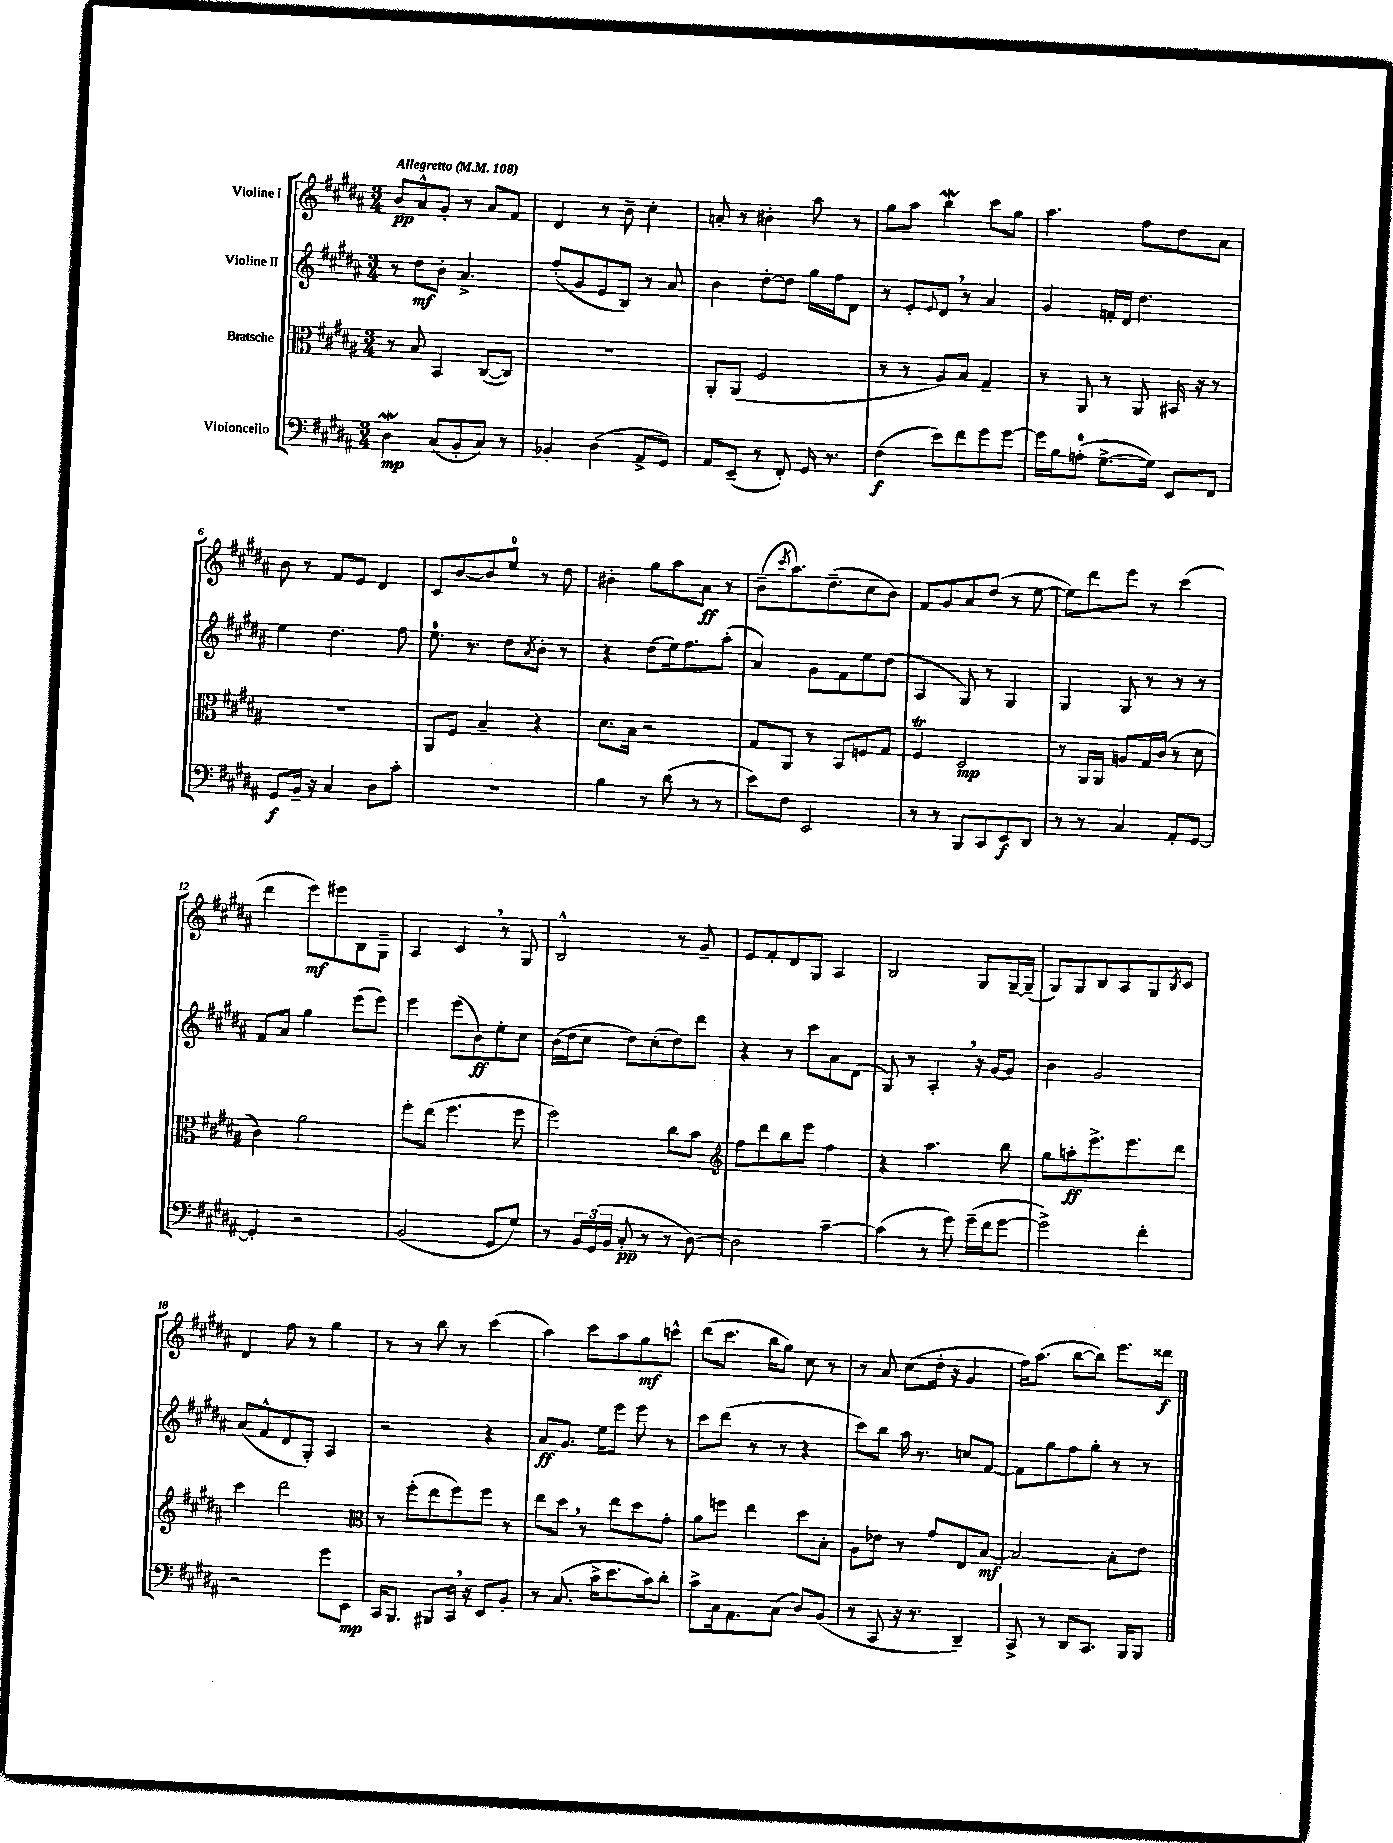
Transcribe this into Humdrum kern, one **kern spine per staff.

**kern	**dynam	**kern	**dynam	**kern	**dynam	**kern	**dynam
*part4	*part4	*part3	*part3	*part2	*part2	*part1	*part1
*staff4	*staff4	*staff3	*staff3	*staff2	*staff2	*staff1	*staff1
*I"Violoncello	*	*I"Bratsche	*	*I"Violine II	*	*I"Violine I	*
*clefF4	*	*clefC3	*	*clefG2	*	*clefG2	*
*k[f#c#g#d#a#]	*	*k[f#c#g#d#a#]	*	*k[f#c#g#d#a#]	*	*k[f#c#g#d#a#]	*
*M3/4	*	*M3/4	*	*M3/4	*	*M3/4	*
*MM108	*	*MM108	*	*MM108	*	*MM108	*
=1	=1	=1	=1	=1	=1	=1	=1
!	!	!	!	!	!	!LO:TX:a:B:t=Allegretto	!
4D#W\	mp	8r	.	8r	.	8b/L	pp
.	.	8B/	.	8dd#\L	mf	8a#^^/	.
(8C#/L	.	4BB/	.	8b'\J	.	8g#'/J	.
8BB'/	.	.	.	4.a#^/	.	8r	.
8C#/J)	.	([8C#/L	.	.	.	8a#/L	.
8r	.	8C#/J])	.	.	.	8f#/J	.
=2	=2	=2	=2	=2	=2	=2	=2
4BB-X'/	.	2.r	.	(8ff#'/L	.	4d#/	.
.	.	.	.	8g#/	.	.	.
(4D#\	.	.	.	8e/	.	8r	.
.	.	.	.	8B/J)	.	8b~\	.
8AA#^/L	.	.	.	8r	.	4cc#'\	.
8GG#/J)	.	.	.	8a#/	.	.	.
=3	=3	=3	=3	=3	=3	=3	=3
8AA#/L	.	8AA#'/L	.	4b\	.	8an'/	.
(8EE~/J	.	(8AA#/J	.	.	.	8r	.
8r	.	2F#/	.	[8dd#'\L	.	4b#X'\	.
8FF#'/)	.	.	.	8dd#\J]	.	.	.
16GG#/	.	.	.	16gg#\LL	.	8aa#\	.
8.r	.	.	.	16ff#\J	.	.	.
.	.	.	.	8d#\J	.	8r	.
=4	=4	=4	=4	=4	=4	=4	=4
(4F#\	f	8r	.	8r	.	8gg#\L	.
.	.	8r	.	8e'/L	.	8aa#\J	.
.	.	.	.	8qqe/	.	.	.
8e\L)	.	8A#/L)	.	8d#,/J	.	4bbw\	.
8f#\	.	8B/J	.	8r	.	.	.
8g#\	.	4G#~/	.	4a#/	.	8ccc#\L	.
[8g#\J	.	.	.	.	.	8gg#\J	.
=5	=5	=5	=5	=5	=5	=5	=5
16g#\LL]	.	8r	.	4g#/	.	4.aa#\	.
16B\J	.	.	.	.	.	.	.
(8An'\J	.	8AA#/	.	.	.	.	.
[8.G#^\L	.	8r	.	16fn'/LL	.	.	.
.	.	.	.	16d#/JJ	.	.	.
.	.	8AA#/	.	4.dd#\	.	8ff#\L	.
16G#\Jk])	.	.	.	.	.	.	.
8EE/L	.	16BB#X/	.	.	.	8dd#\	.
.	.	16r	.	.	.	.	.
8FF#/J	.	8r	.	.	.	8a#\J	.
!!LO:LB:g=z
=6	=6	=6	=6	=6	=6	=6	=6
8GG#/L	f	2.r	.	4ee\	.	8b\	.
16BB~/Jk	.	.	.	.	.	8r	.
16r	.	.	.	.	.	.	.
4C#/	.	.	.	4.dd#\	.	8f#/L	.
.	.	.	.	.	.	8e/J	.
8D#\L	.	.	.	.	.	4d#/	.
8c#'\J	.	.	.	8ff#\	.	.	.
=7	=7	=7	=7	=7	=7	=7	=7
2.r	.	8AA#/L	.	8.ee\	.	8c#/L	.
.	.	8F#/J	.	.	.	[8b/	.
.	.	.	.	8.r	.	.	.
.	.	4B~/	.	.	.	8b/]	.
.	.	.	.	8dd#\L	.	8ee/J	.
.	.	.	.	8qa#/	.	.	.
.	.	4r	.	8b'\J	.	8r	.
.	.	.	.	8r	.	8dd#\	.
=8	=8	=8	=8	=8	=8	=8	=8
4B\	.	8.d#\L	.	4r	.	4b#X'\	.
.	.	16B\Jk	.	.	.	.	.
8r	.	2r	.	(8dd#\L	.	8gg#\L	.
(8d#\	.	.	.	16ee\k)	.	8aa#\	.
.	.	.	.	8.ff#\	.	.	.
8r	.	.	.	.	.	8a#\J	ff
8r	.	.	.	(8aa#'\J	.	8r	.
=9	=9	=9	=9	=9	=9	=9	=9
8e\L)	.	8G#/L	.	4a#/)	.	(8b~\L	.
.	.	.	.	.	.	8qccc#/	.
8F#\J	.	8AA#/J	.	.	.	8.aa#\)	.
2EE/	.	8r	.	8g#\L	.	.	.
.	.	.	.	.	.	(8.dd#~\	.
.	.	8BB/L	.	8f#\	.	.	.
.	.	8Fn/	.	8ee\	.	8cc#\	.
.	.	8G#/J	.	(8dd#\J	.	8b\J)	.
=10	=10	=10	=10	=10	=10	=10	=10
8r	.	4F#T/	.	4A#/	.	8f#/L	.
8r	.	.	.	.	.	8g#/	.
8BBB/L	.	2D#/	mp	8G#/)	.	8a#/	.
8CC#/	.	.	.	8r	.	(8dd#/J	.
8EE/	f	.	.	4G#/	.	8r	.
8DD#/J	.	.	.	.	.	[8ee\	.
=11	=11	=11	=11	=11	=11	=11	=11
8r	.	8r	.	4G#/	.	8ee\L])	.
8r	.	16AA#/LL	.	.	.	8ddd#\	.
.	.	16AA#/JJ	.	.	.	.	.
4C#/	.	8An/L	.	8G#/	.	8eee\J	.
.	.	16G#/L	.	8r	.	8r	.
.	.	(16c#/JJ	.	.	.	.	.
8AA#'/L	.	8r	.	8r	.	(4ccc#\	.
[8GG#/J	.	8d#\	.	8r	.	.	.
!!LO:LB:g=z
=12	=12	=12	=12	=12	=12	=12	=12
4GG#'/]	.	4c#\)	.	8f#/L	.	4ddd#\	.
.	.	.	.	8a#/J	.	.	.
2r	.	2a#\	.	4gg#\	.	8eee\L)	mf
.	.	.	.	.	.	8eee#X\	.
.	.	.	.	(8eee\L	.	8B\	.
.	.	.	.	8eee\J)	.	8G#~\J	.
=13	=13	=13	=13	=13	=13	=13	=13
(2BB/	.	8ff#'\L	.	4eee\	.	4A#/	.
.	.	(8ee\J	.	.	.	.	.
.	.	4.ff#\	.	(8eee\L	.	4c#,/	.
.	.	.	.	8b\)	ff	.	.
8GG#/L	.	.	.	8ee'\	.	8r	.
8G#/J)	.	8ff#\	.	8cc#\J	.	8G#/	.
=14	=14	=14	=14	=14	=14	=14	=14
8r	.	2ff#\)	.	(16b\LL	.	2B^^/	.
.	.	.	.	16dd#\J	.	.	.
24BB/LL	.	.	.	8cc#\J	.	.	.
(24GG#/	.	.	.	.	.	.	.
24BB/JJ	.	.	.	.	.	.	.
8C#'/	pp	.	.	8dd#\L)	.	.	.
8r	.	.	.	(8cc#'\	.	.	.
8r	.	8cc#\L	.	8dd#\)	.	8r	.
[8D#\)	.	8b\J	.	8ddd#\J	.	8g#~/	.
=15	=15	=15	=15	=15	=15	=15	=15
*	*	*clefG2	*	*	*	*	*
2D#\]	.	8ff#\L	.	4r	.	8e/L	.
.	.	8ddd#\	.	.	.	8f#'/	.
.	.	8bb\	.	8r	.	8d#/	.
.	.	8eee\J	.	8ccc#\L	.	8G#/J	.
[4c#~\	.	4ff#\	.	8a#\	.	4A#/	.
.	.	.	.	(8d#\J	.	.	.
=16	=16	=16	=16	=16	=16	=16	=16
(4c#\]	.	4r	.	8G#/)	.	2B/	.
.	.	.	.	8r	.	.	.
8r	.	4.aa#\	.	4A#',/	.	.	.
8g#\)	.	.	.	.	.	.	.
(16g#~\LL	.	.	.	16r	.	8G#/L	.
16f#\J	.	.	.	[16g#/KL	.	.	.
[8g#\J	.	8bb\	.	8g#/J]	.	[16G#~/L	.
.	.	.	.	.	.	(16G#~/JJ]	.
=17	=17	=17	=17	=17	=17	=17	=17
2g#^\])	.	8gg#\L	.	4b\	.	8G#/L)	.
.	.	8aan'\	ff	.	.	8G#/	.
.	.	8.eee^\	.	2g#/	.	8B/	.
.	.	.	.	.	.	8A#/	.
.	.	8.eee\	.	.	.	.	.
4f#'\	.	.	.	.	.	8G#/	.
.	.	.	.	.	.	8qB/	.
.	.	8ddd#\J	.	.	.	8c#/J	.
!!LO:LB:g=z
=18	=18	=18	=18	=18	=18	=18	=18
2r	.	4ccc#\	.	(8a#/L	.	4d#/	.
.	.	.	.	8f#^^/	.	.	.
.	.	2ddd#\	.	8d#/	.	8ff#\	.
.	.	.	.	8G#'/J)	.	8r	.
8g#\L	.	.	.	4A#/	.	4gg#\	.
8EE\J	mp	.	.	.	.	.	.
=19	=19	=19	=19	=19	=19	=19	=19
*	*	*clefC3	*	*	*	*	*
16CC#/KL	.	8r	.	2r	.	8r	.
8.BBB/J	.	.	.	.	.	.	.
.	.	(8ff#'\L	.	.	.	8r	.
8BBB#X/L	.	8ee\	.	.	.	8bb\	.
16CC#,/Jk	.	8ff#\)	.	.	.	8r	.
16r	.	.	.	.	.	.	.
8EE/L	.	8ff#\J	.	4r	.	(4ccc#\	.
8BB'/J	.	8r	.	.	.	.	.
=20	=20	=20	=20	=20	=20	=20	=20
8r	.	8ee\L	.	8a#/L	ff	4aa#\)	.
(8.C#/	.	8dd#,\J	.	8.g#/J	.	.	.
.	.	8r	.	.	.	8ccc#\L	.
16c#^\KL	.	.	.	16ee\KL	.	.	.
8.e\	.	8ee\L	.	8eee\J	.	8aa#\	.
.	.	8dd#\	.	8eee\	.	8gg#\	mf
16c#\k)	.	.	.	.	.	.	.
8d#'\J	.	8g#'\J	.	8r	.	8cccn^^\J	.
=21	=21	=21	=21	=21	=21	=21	=21
8c#^\L	.	8a#\L	.	8ccc#\L	.	(8ddd#\L	.
16C#\k	.	8ffn\J	.	(8ddd#\J	.	8.ccc#\J	.
8.AA#\	.	.	.	.	.	.	.
.	.	4ee\	.	8r	.	.	.
.	.	.	.	.	.	16bb\KL	.
(8C#\J	.	.	.	8r	.	8gg#\J)	.
8D#/L)	.	8dd#\L	.	4r	.	8cc#\	.
(8BB/J	.	8B'\J	.	.	.	8r	.
=22	=22	=22	=22	=22	=22	=22	=22
8r	.	8A#\L	.	8ccc#\L)	.	8r	.
8CC#/	.	8e-X\J	.	8bb\J	.	8a#/	.
16r	.	8r	.	16aa#\	.	(8cc#\L	.
8.r	.	.	.	8.r	.	.	.
.	.	8g#/L	.	.	.	16dd#'\Jk	.
.	.	.	.	.	.	16r	.
4DD#~/)	.	8E/	.	8ccn/L	.	4g#/	.
.	.	[8B/J	mf	[8f#/J	.	.	.
=23	=23	=23	=23	=23	=23	=23	=23
8CC#^/	.	2B/_	.	8f#\L]	.	16ff#\KL)	.
.	.	.	.	.	.	(8.aa#\J	.
8r	.	.	.	8gg#\	.	.	.
8DD#/L	.	.	.	8ff#\	.	[8bb\L	.
8.CC#/J	.	.	.	8gg#'\J	.	8bb\J])	.
.	.	8B'\L]	.	8r	.	8.eee\L	.
16BBB/KL	.	.	.	.	.	.	.
8BBB/J	.	8e\J	.	8r	.	.	.
.	.	.	.	.	.	16ddd##X\Jk	f
==	==	==	==	==	==	==	==
*-	*-	*-	*-	*-	*-	*-	*-
